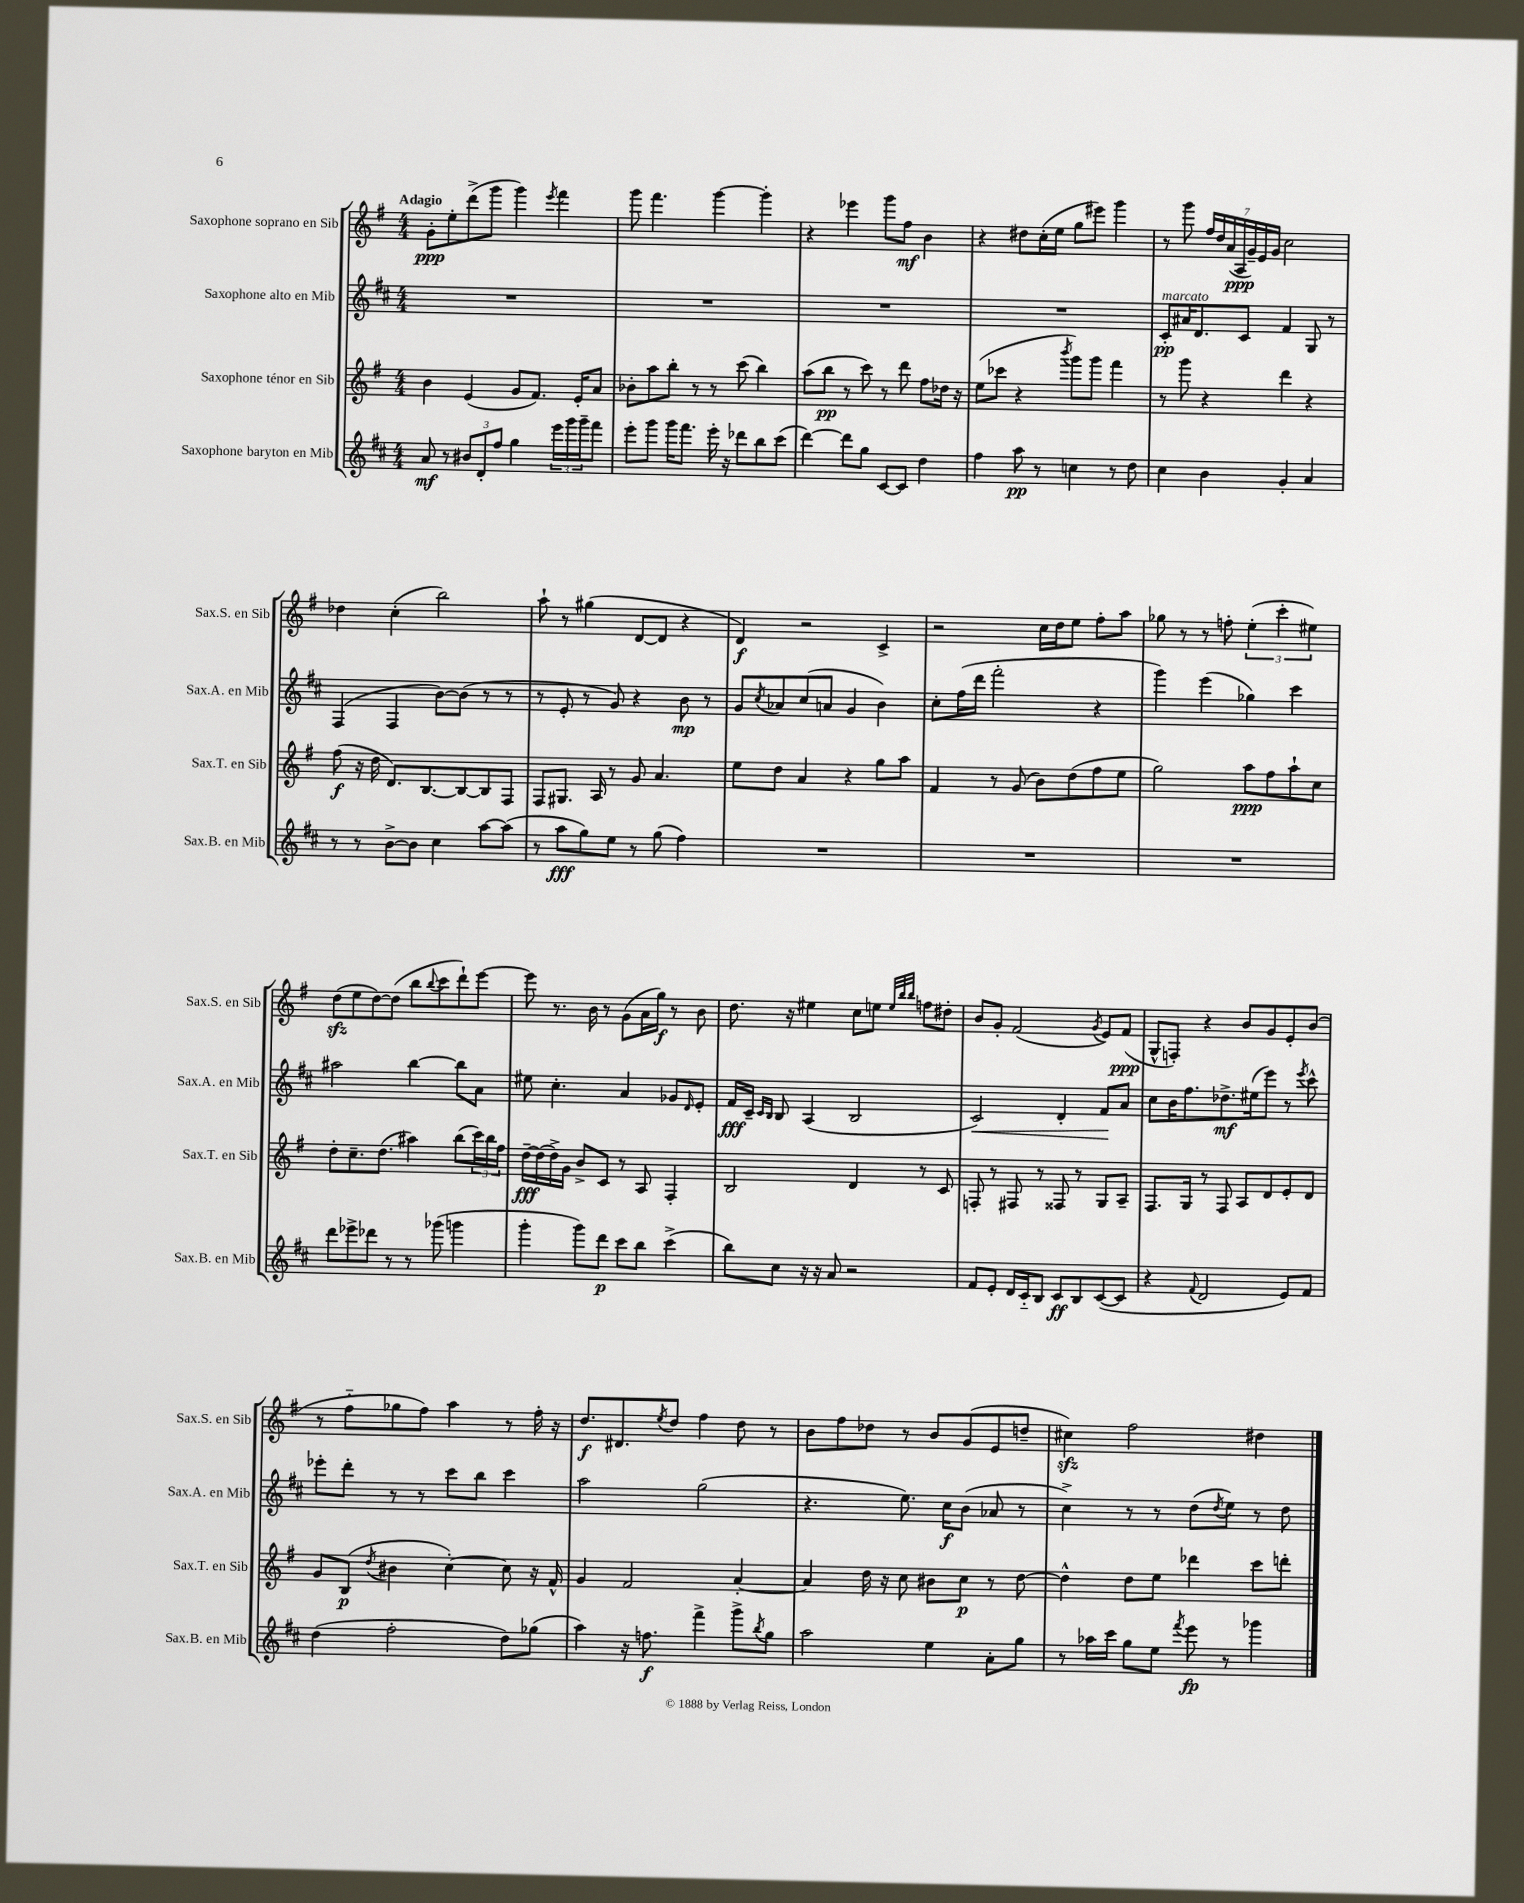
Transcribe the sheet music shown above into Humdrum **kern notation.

**kern	**kern	**kern	**kern
*staff4	*staff3	*staff2	*staff1
*clefG2	*clefG2	*clefG2	*clefG2
*k[f#c#]	*k[f#]	*k[f#c#]	*k[f#]
*M4/4	*M4/4	*M4/4	*M4/4
8a/	4b\	1r	8g'\L
8r	.	.	8ee'\
12b#/L	(4e/	.	(8ddd^\
12d'/	.	.	.
.	.	.	8ggg\J
12ff#/J	.	.	.
4gg\	8g/L	.	4ggg\)
.	8.f#/J)	.	.
.	.	.	8qeee/
24eee\LL	.	.	4fff#\
24ggg\	.	.	.
.	16e'/LK	.	.
24ggg~\J	.	.	.
8fff#\J	8a/J	.	.
=	=	=	=
8eee'\L	8b-'\L	1r	8ggg\
8ggg\J	8aa\	.	4.fff#\
16ggg\LK	8bb'\J	.	.
8.fff#\J	.	.	.
.	8r	.	.
16eee'\	8r	.	[4ggg\
16r	.	.	.
8ddd-\L	(8ccc\	.	.
8bb\	4bb\)	.	4ggg'\]
(8ccc#\J	.	.	.
=	=	=	=
[4ddd\)	(8aa\L	1r	4r
.	8bb\J	.	.
8ddd\]L	8r	.	4eee-\
8gg\J	8ccc\)	.	.
[8c#/L	8r	.	8ggg\L
8c#/]J	8ddd\	.	8ff#\J
4dd\	8ff#\L	.	4b\
.	16dd-\Jk	.	.
.	16r	.	.
=	=	=	=
4ff#\	(8ee\L	1r	4r
.	8ccc-\J	.	.
8aa\	4r	.	8dd#\L
8r	.	.	(16cc'\L
.	.	.	16ee\JJ
.	8qbbb/	.	.
4cc\	8ggg\L)	.	8gg\L
.	8ggg\J	.	8eee#\J)
8r	4fff#\	.	4ggg\
8dd\	.	.	.
=	=	=	=
4cc#\	8r	8c#'/L	8r
.	8ggg\	16a#/K	8ggg\
.	.	8.d/	.
4b\	4r	.	28ff#/LL
.	.	.	28dd/
.	.	.	(28a/
.	.	.	28A/
.	.	8c#/J	.
.	.	.	28g~/)
.	.	.	28e/
.	.	.	28g/JJ
4g'/	4ddd\	4f#/	2cc\
4a/	4r	8G/	.
.	.	8r	.
=	=	=	=
8r	(8ff#\	(4F#/	4dd-\
8r	16r	.	.
.	16dd\	.	.
[8b^\L	8.d/L)	4F#/	(4cc'\
8b\]J	.	.	.
.	[8.B/	.	.
4cc#\	.	[8b\L)	2bb\)
.	8B/_	(8b\]J	.
[8aa\L	8B/]	8r	.
(8aa\]J	8F#/J	8r	.
=	=	=	=
8r	8F#/L	8r	8aa`\
8aa\L	8.G#/J	8e'/	8r
8gg\)	.	8r	(4gg#\
.	16A/	.	.
8ee\J	8r	8g/)	.
8r	8g/	4r	[8d/L
(8gg\	4.a/	.	8d/]J
4ff#\)	.	8b\	4r
.	.	8r	.
=	=	=	=
1r	8ee\L	8g/L	4d/)
.	.	8qcc#/	.
.	8dd\J	8a-/	.
.	4a/	(8cc#/	2r
.	.	8a/J	.
.	4r	4g/	.
.	8gg\L	4b\)	4c^/
.	8aa\J	.	.
=	=	=	=
1r	4f#/	8cc#'\L	2r
.	.	(16ff#\L	.
.	.	16ddd\JJ	.
.	8r	2fff#'\	.
.	(8g/	.	.
.	8b\L)	.	16cc\LL
.	.	.	16dd\J
.	(8dd\	.	8ee\J
.	8ff#\	4r	8ff#'\L
.	8ee\J	.	8aa\J
=	=	=	=
1r	2gg\)	4ggg\)	8gg-\
.	.	.	8r
.	.	(4eee\	8r
.	.	.	8ff'\
.	8aa\L	4gg-\)	(6ee'\
.	8ff#\	.	.
.	.	.	6ccc'\
.	8aa`\	4ccc#\	.
.	.	.	6ee#\)
.	8cc\J	.	.
=	=	=	=
8ddd\L	8dd'\L	2aa#\	(8dd\L
8eee-^\	8.cc~\	.	8ee\
8ddd-\J	.	.	[8dd\)
.	(8.dd\J	.	.
8r	.	.	(8dd\]J
8r	4aa#\)	[4bb\	8bb\L
.	.	.	8qqbb/
(8ggg-\	.	.	8ccc\
4ggg\	(8bb\L	8bb\]L	8ddd`\)
.	24ccc\L)	8a\J	[8eee\J
.	24bb\	.	.
.	24ff#\JJ	.	.
=	=	=	=
4ggg'\	[16dd~\LL	8ee#\	8eee\]
.	(16dd\]	.	.
.	16dd^\)	4.cc#'\	8.r
.	16g\JJ	.	.
8ggg\L)	8b^/L	.	.
.	.	.	16b\
8ddd\J	8c/J	.	8r
8ccc#\L	8r	4a/	(8g\L
8bb\J	8A/	.	16a\L
.	.	.	16gg\JJ)
(4ccc#^\	4F#'/	8g-/L	8r
.	.	16qqd/	.
.	.	8e'/J	8b\
=	=	=	=
8bb\L)	2B/	16f#/LL	8.dd\
.	.	16c#~/JJ	.
.	.	16qqc#/LL	.
.	.	16qqB/JJ	.
8cc#\J	.	8B/	.
.	.	.	16r
16r	.	(4A/	4ee#\
16r	.	.	.
8a/	.	.	.
2r	4d/	2B/	8cc\L
.	.	.	8ee\J
.	.	.	32qqee/LLL
.	.	.	32qqbb/
.	.	.	32qqbb/JJJ
.	8r	.	8ff\L
.	8c/	.	8dd#'\J
=	=	=	=
8f#/L	8F'/	2c#/)	8b/L
8e'/J	8r	.	8g'/J
16d/LL	8F#/	.	(2f#/
16c#'~/J	.	.	.
8B/J	8r	.	.
8c#/L	8F##/	4d'/	.
8B/	8r	.	.
.	.	.	8qg/
([8c#/	8G/L	8f#/L	8e/L)
8c#/]J	8A~/J	8a/J	(8f#/J
=	=	=	=
4r	8.F#/L	8cc#\L	8G^^/L
.	.	16b\K	8F'/J)
.	16G/Jk	8.ff#\	.
8qqf#/	.	.	.
2d/	8r	.	4r
.	8F#/	8.dd-^\	.
.	8A/L	.	8b/L
.	.	(16ee#\k	.
.	8d/	8eee\J)	8g/
8e/L)	8e'/	8r	8e'/
.	.	8qeee/	.
8f#/J	8d/J	8ccc#^^\	(8b/J
=	=	=	=
(4dd\	8g/L	8eee-'\L	8r
.	(8B/J	8ddd'\J	8ff#'~\L
.	8qdd/	.	.
2ff#'\	4b#\	8r	8gg-\
.	.	8r	8ff#\J)
.	[4cc'\)	8ccc#\L	4aa\
.	.	8bb\J	.
8dd\L)	8cc\]	4ccc#\	8r
(8gg-\J	16r	.	16ff#'\
.	16f#^^/	.	16r
=	=	=	=
4aa\)	4g/	2aa\	8.dd/L
.	.	.	8.d#/
16r	2f#/	.	.
8.ff\	.	.	.
.	.	.	8qee/
.	.	.	8dd/J
4fff#^\	.	(2gg\	4ff#\
8ggg^\L	[4a'/	.	8dd\
8qbb/	.	.	.
8gg\J	.	.	8r
=	=	=	=
2aa\	4a/]	4.r	8b\L
.	.	.	8ff#\
.	16dd\	.	8dd-\J
.	16r	.	.
.	8cc\	8.ee\)	8r
4ee\	8b#\L	.	8b/L
.	.	16cc#\LK	.
.	8cc\J	(8b\J	(8g/
8a'\L	8r	8a-/	8e/
8gg\J	[8dd\	8r	8dd~/J
=	=	=	=
8r	4dd^^\]	4cc#^\)	4cc#\)
16aa-\LL	.	.	.
16ccc#\JJ	.	.	.
8gg\L	8dd\L	8r	2ff#\
8ee\J	8ee\J	8r	.
8qfff#/	.	.	.
8eee\	4ddd-\	(8dd\L	.
.	.	8qdd/	.
8r	.	8ee\J)	.
4ggg-\	8ccc\L	8r	4dd#\
.	8ddd'\J	8dd\	.
==	==	==	==
*-	*-	*-	*-
